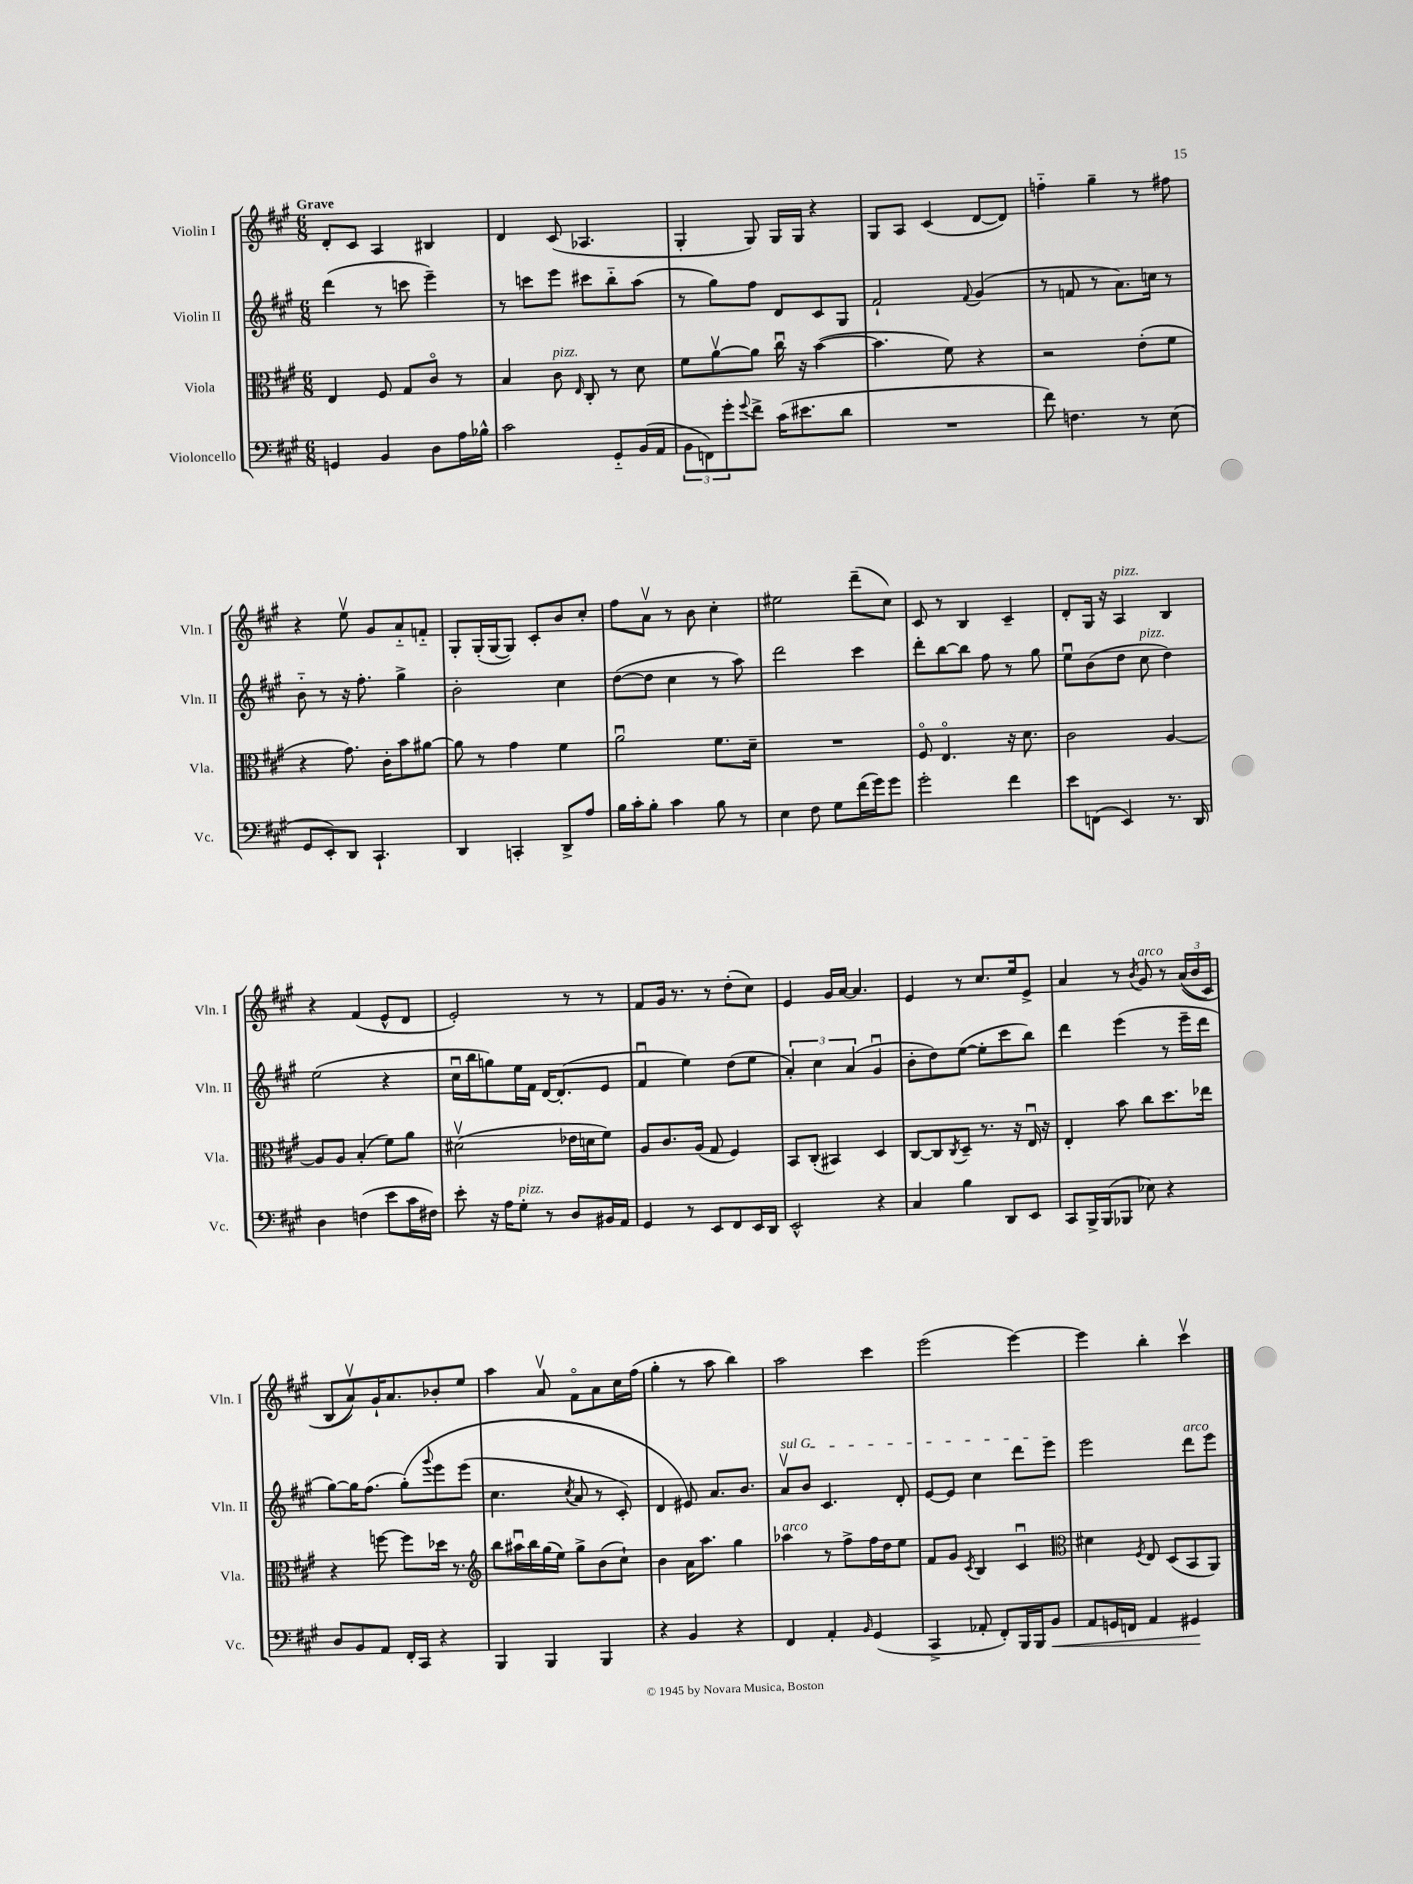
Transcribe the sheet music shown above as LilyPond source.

<<
\new StaffGroup <<
\new Staff = "s0" \with { instrumentName = "Violin I" shortInstrumentName = "Vln. I" } {
    \clef treble \key a \major \numericTimeSignature \time 6/8 \tempo "Grave"
    d'8-. cis'8 a4 bis4 |
    d'4 cis'8( aes4. |
    gis4-. gis8) gis16 gis16 r4 |
    gis8 a8 cis'4( d'8~ d'8) |
    f''4-_ gis''4-- r8 fis''8 |
    r4 e''8\upbow gis'8 a'8-_ f'8-_ |
    gis8-. gis16-.( gis16~ gis8) cis'8-. b'8 cis''8-. |
    fis''8 a'8\upbow r8 b'8 cis''4-. |
    eis''2 d'''8--( cis''8) |
    cis'8 r8 b4 cis'4-- |
    d'8-. gis16 r16 a4^\markup { \italic "pizz." } b4 |
    r4 fis'4( e'8-^ d'8 |
    e'2-.) r8 r8 |
    fis'8 gis'16 r8. r8 d''8-.( cis''8) |
    e'4 gis'16 a'16~ a'4. |
    e'4 r8 cis''8. e''16 e'8-> |
    a'4 r8 \acciaccatura { b'8 } gis'8^\markup { \italic "arco" } r8 \tuplet 3/2 { a'16(\( b'16 cis'16) } |
    b8( a'8\upbow)\) gis'16-! a'8. bes'8-. e''8 |
    a''4 a'8\upbow fis'8\flageolet a'8 cis''16 fis''16( |
    gis''4-. r8 a''8 b''4) |
    a''2 cis'''4 |
    e'''2( e'''4~) |
    e'''4 b''4-. cis'''4\upbow \bar "|." |
}
\new Staff = "s1" \with { instrumentName = "Violin II" shortInstrumentName = "Vln. II" } {
    \clef treble \key a \major \numericTimeSignature \time 6/8
    d'''4( r8 c'''8 e'''4--) |
    r8 c'''8 e'''8 cis'''8 b''8-_ a''8( |
    r8 gis''8) fis''8 d'8 cis'8 gis8 |
    fis'2-! \appoggiatura { fis'8 } gis'4( |
    r8 f'8 r8 a'8.) c''16 r8 |
    b'8-_ r8 r16 fis''8.-. gis''4-> |
    b'2-. cis''4 |
    d''8~( d''8 cis''4 r8 a''8) |
    d'''2 cis'''4 |
    d'''8-. b''8~ b''8 fis''8 r8 gis''8 |
    e''8\downbow b'8( d''8 cis''8^\markup { \italic "pizz." } d''4) |
    e''2( r4 |
    cis''16\downbow b''16 g''8) e''16 fis'16 d'16~ d'8.-.( e'8 |
    fis'4\downbow e''4) d''8( e''8 |
    \tuplet 3/2 { a'4-.) cis''4 a'4( } gis'4\downbow |
    b'8-. d''8) e''8~( e''8-. cis'''8 b''8) |
    d'''4 e'''4( r8 e'''16-- d'''16 |
    gis''8~) gis''16 fis''8.( gis''8-.)\( \appoggiatura { gis'''8 } e'''8 e'''8( |
    cis''4. \acciaccatura { cis''8 } a'8 r8 cis'8-.) |
    d'4 eis'8\) a'8. b'8. |
    \once \override TextSpanner.bound-details.left.text = \markup { \italic "sul G" } a'8\upbow\startTextSpan b'8 cis'4. d'8-. |
    e'8~ e'8 cis''4 d'''8 e'''8\stopTextSpan |
    e'''2 d'''8^\markup { \italic "arco" } e'''8 \bar "|." |
}
\new Staff = "s2" \with { instrumentName = "Viola" shortInstrumentName = "Vla." } {
    \clef alto \key a \major \numericTimeSignature \time 6/8
    e4 fis8 gis8 cis'8\flageolet r8 |
    b4 cis'8^\markup { \italic "pizz." } \grace { e16 } cis8-. r8 d'8 |
    fis'8 a'8~\upbow a'8 cis''16\downbow r16 b'4~( |
    b'4. fis'8) r4 |
    r2 e'8-.( fis'8 |
    r4 gis'8.) cis'16-. b'8 ais'8~ |
    ais'8 r8 gis'4 fis'4 |
    a'2\downbow fis'8. d'16-- |
    R2. |
    fis8\flageolet e4.\flageolet r16 d'8. |
    cis'2 a4~ |
    a8 a8 b4-.( fis'8) a'8 |
    dis'2\upbow( ees'16 d'16 fis'8) |
    a8 cis'8. a16( gis8 fis4) |
    b,8 cis8-.( bis,4) d4 |
    cis8~ cis8 \acciaccatura { cis8 } d8-- r8. r16 e16\downbow r16 |
    e4-. b'8 cis''8 d''8. ees''16 |
    r4 f''8~ f''8 des''16 r8. |
    \clef treble b''8 ais''16\downbow b''16 gis''16( e''16) gis''8-> b'8( cis''8-!) |
    b'4 a'16 a''8. gis''4 |
    aes''4^\markup { \italic "arco" } r8 fis''8-> fis''16 d''16 e''8 |
    fis'8 gis'8 \acciaccatura { cis'8 } b4 cis'4\downbow |
    \clef alto dis'4 \acciaccatura { fis8 } e8 d8( b,8 a,8) \bar "|." |
}
\new Staff = "s3" \with { instrumentName = "Violoncello" shortInstrumentName = "Vc." } {
    \clef bass \key a \major \numericTimeSignature \time 6/8
    g,4 b,4 d8 a16 bes16-^ |
    cis'2 gis,8-_ b,16( a,16 |
    \tuplet 3/2 { b,8 f,8) gis'8-. } \appoggiatura { gis'8 } fis'8-> cis'16( eis'8. d'8 |
    R2. |
    fis'8) f4. r8 e8( |
    gis,8 e,8-.) d,8 cis,4.-! |
    d,4 c,4-. d,8-> a8 |
    b16 cis'16-. b8-. cis'4 b8 r8 |
    e4 fis8 gis8 fis'16( gis'16) gis'8 |
    gis'2-. fis'4 |
    e'8 f,8( e,4) r8. d,16 |
    d4 f4( e'8 cis'16 fis16) |
    e'8-. r16 a16 gis8-.^\markup { \italic "pizz." } r8 d8 bis,16 a,16 |
    gis,4 r8 e,8 fis,8 e,16 d,16 |
    e,2-^ r4 |
    cis4 b4 d,8 e,8 |
    cis,8 b,,16-> b,,16( bes,,8 ees8) r4 |
    d8 b,8 a,8 fis,16-. cis,16 r4 |
    b,,4 b,,4 b,,4 |
    r4 b,4 r4 |
    fis,4 a,4-. \grace { b,16 } gis,4( |
    cis,4-> aes,8-. fis,8-.) b,,16 b,,16 b,8\< |
    a,8 g,16 f,16 a,4 gis,4\! \bar "|." |
}
>>
>>
\layout { \context { \Score \remove "Bar_number_engraver" } }
